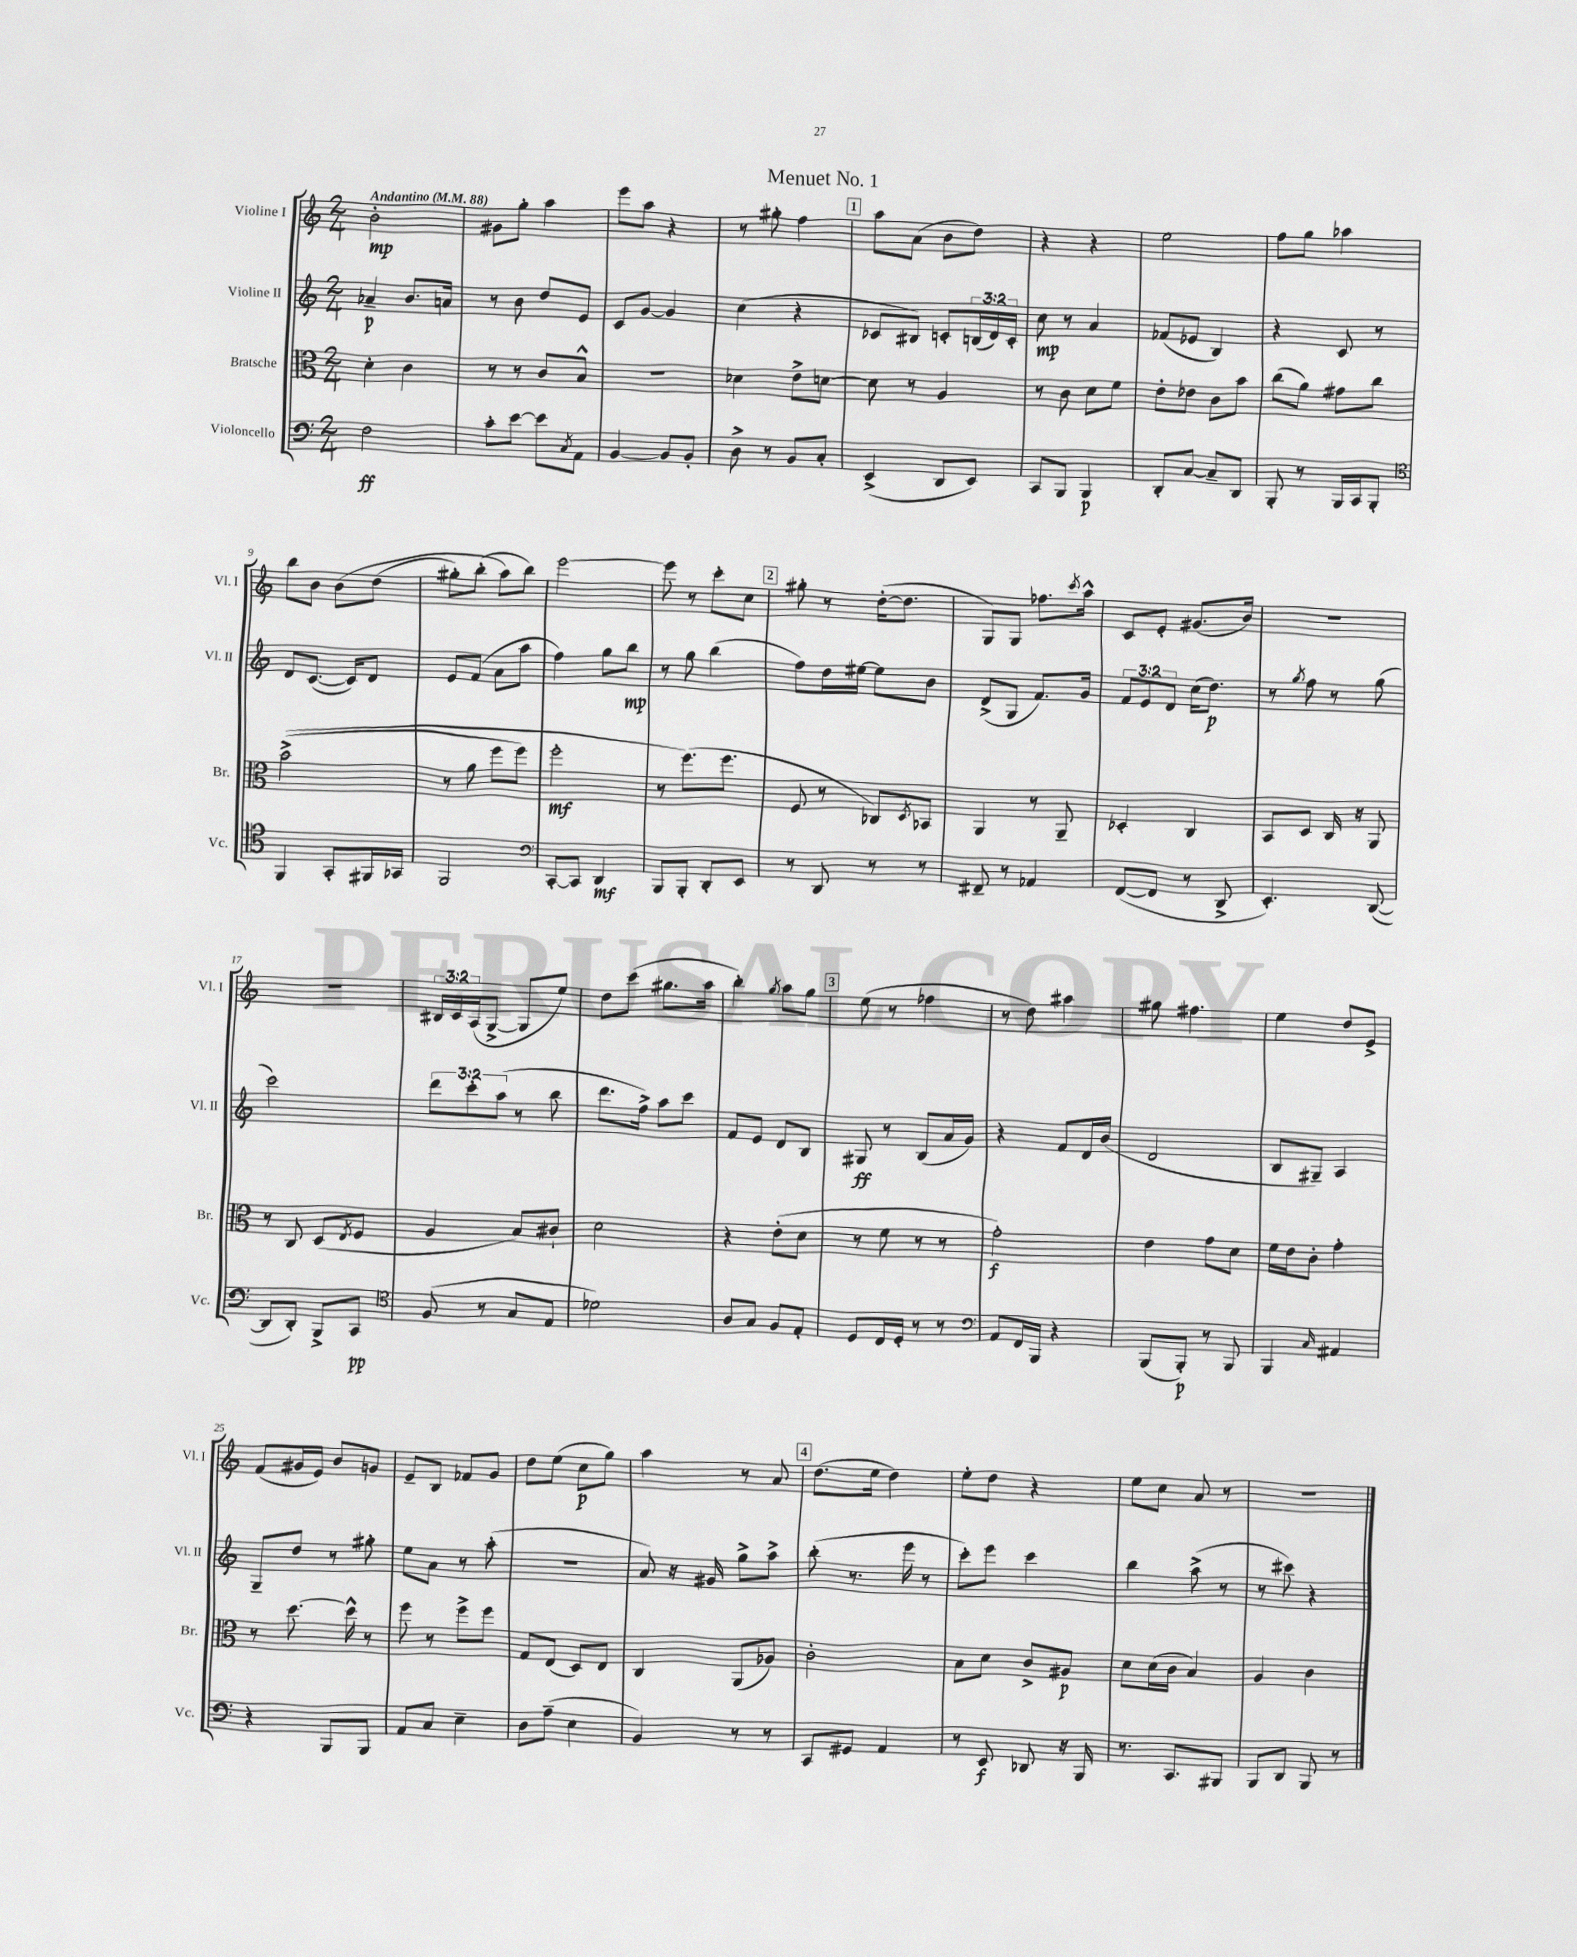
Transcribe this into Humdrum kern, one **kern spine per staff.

**kern	**kern	**kern	**kern
*staff4	*staff3	*staff2	*staff1
*clefF4	*clefC3	*clefG2	*clefG2
*k[]	*k[]	*k[]	*k[]
*M2/4	*M2/4	*M2/4	*M2/4
*MM88	*MM88	*MM88	*MM88
2F	4d'	4a-~	2b'
.	4c	8.b	.
.	.	16a	.
=	=	=	=
8c'	8r	8r	8g#
[8e	8r	8b	8gg'
8e]	8c	8dd	4aa
8qC	.	.	.
8AA	8B^^	8e	.
=	=	=	=
[4BB	2r	8c	8eee
.	.	[8g	8aa
8BB]	.	4g]	4r
8BB'	.	.	.
=	=	=	=
8D^	4d-	(4cc	8r
8r	.	.	8gg#'
8BB	8e^	4r	4ff
8C'	[8d	.	.
=	=	=	=
(4EE^	8d]	8c-	8aa
.	8r	8B#)	(8a
8DD	4A	8c'	8b
8EE)	.	(24B	8dd)
.	.	24d)	.
.	.	24c'	.
=	=	=	=
8CC	8r	8cc	4r
8BBB	8c	8r	.
4BBB	8d	4a	4r
.	8f	.	.
=	=	=	=
8DD'	8e'	(8f-	2ee
[8C	8e-	8e-	.
8C~]	8c	4B)	.
8DD	8b	.	.
=	=	=	=
8BBB'	(8cc	4r	8ff
8r	8a)	.	8gg
16BBB	8g#	8c	4aa-
16CC	.	.	.
8BBB'	8cc	8r	.
=	=	=	=
*clefC4	*	*	*
4FF	&((2b^	8d	8bb
.	.	([8.c	8b
8GG'	.	.	&(8b
.	.	16c])	.
16FF#	.	8d	(8dd
16GG-	.	.	.
=	=	=	=
2FF	8r	8e	8gg#')
.	8a	(8f	(8bb'
.	8ff	8a	8aa&)
.	8ff)	8aa	8bb)
=	=	=	=
*clefF4	*	*	*
[8CC'	2ff'	4ff)	[2eee
8CC]	.	.	.
4DD	.	8gg	.
.	.	8bb	.
=	=	=	=
8BBB	8r	8r	8eee]
8BBB'	(8.ff&)	8gg	8r
8DD'	.	(4bb	8ccc'
.	8.ff	.	.
8EE	.	.	8cc
=	=	=	=
8r	8F	8ff)	8gg#'
8DD	8r	16dd	8r
.	.	[16ee#	.
8r	8C-)	8ee#]	([16dd'
.	.	.	8.dd]
.	8qD	.	.
8r	8BB-	8b	.
=	=	=	=
8FF#~	4AA	(8d^	8G)
8r	.	8G	8G
4AA-	8r	8.f)	8.ff-
.	8AA~	.	.
.	.	.	8qccc
.	.	16g	16aa^^
=	=	=	=
([8FF	4D-'	12f	8c
.	.	12e	.
8FF]	.	.	8e'
.	.	12d	.
8r	4C	(16cc	(8.g#
.	.	8.dd)	.
8DD^	.	.	.
.	.	.	16b)
=	=	=	=
4.EE')	8BB	8r	2r
.	.	8qgg	.
.	8D	8ff	.
.	16C	8r	.
.	16r	.	.
([8DD	8AA	(8gg	.
=	=	=	=
8DD]	8r	2ccc)	2r
8DD')	8C	.	.
8BBB^	(8D	.	.
.	8qE	.	.
8CC	8F	.	.
=	=	=	=
*clefC4	*	*	*
(8F	4A	12ddd	24B#
.	.	.	24c
.	.	12ccc'	(24A
8r	.	.	[8G^
.	.	(12aa	.
8G	8B)	8r	8G]
8E	8c#`	8bb	8ee)
=	=	=	=
2d-)	2d	8.ddd	8dd
.	.	.	(8ccc
.	.	16ff^)	.
.	.	8aa	8.gg#
.	.	8ccc	.
.	.	.	16aa
=	=	=	=
8A	4r	8f	4bb')
8G	.	8e	.
.	.	.	8qgg
8F	(8e'	8d	8aa
8E'	8d	8B	8gg
=	=	=	=
8D	8r	8G#	(8ee
16C	8f	8r	8r
16D'	.	.	.
8r	8r	(8B	4ff-
8r	8r	16a	.
.	.	16g)	.
=	=	=	=
*clefF4	*	*	*
8AA	2g')	4r	8r
16FF	.	.	8dd)
16BBB	.	.	.
4r	.	8f	4aa#
.	.	16d	.
.	.	(16b	.
=	=	=	=
(8BBB	4e	2d	8gg#
8BBB')	.	.	4.ff#
8r	8g	.	.
8BBB	8d	.	.
=	=	=	=
4BBB	16f	8B	4ee
.	16e	.	.
.	8c'	8G#~)	.
16qqC	.	.	.
4AA#	4g'	4A	8dd
.	.	.	8e^
=	=	=	=
4r	8r	8G~	(8f
.	[8.dd	8dd	16g#
.	.	.	16e)
8BBB	.	8r	8b
.	16dd^^]	.	.
8BBB	8r	8gg#'	8g
=	=	=	=
8AA	8ff	8ee	8e~
8C	8r	8a	8B
4E~	8ff^	8r	8f-
.	8ff	(8aa'	8g
=	=	=	=
8D	8G	2r	8dd
(8A~	(8E	.	(8ee
4E	8D)	.	8cc
.	8E	.	8gg)
=	=	=	=
4BB)	4C	8a)	4aa
.	.	16r	.
.	.	16g#	.
8r	(8AA	8gg^	8r
8r	8A-)	8aa^	8a
=	=	=	=
8CC	2c'	(8bb'	(8.dd
8GG#	.	8.r	.
.	.	.	16ee
4AA	.	.	4dd)
.	.	16eee	.
.	.	8r	.
=	=	=	=
8r	8B	8ccc')	8ee'
8EE	8d	8eee	8dd
8DD-	8c^	4ccc	4r
16r	8A#	.	.
16BBB	.	.	.
=	=	=	=
8.r	8d	4bb	8ee
.	(16d	.	8cc
8.CC	16c	.	.
.	4B)	(8aa^	8a
8BBB#	.	8r	8r
=	=	=	=
8BBB	4A	8r	2r
8DD	.	8ccc#)	.
8BBB	4c	4r	.
8r	.	.	.
==	==	==	==
*-	*-	*-	*-
